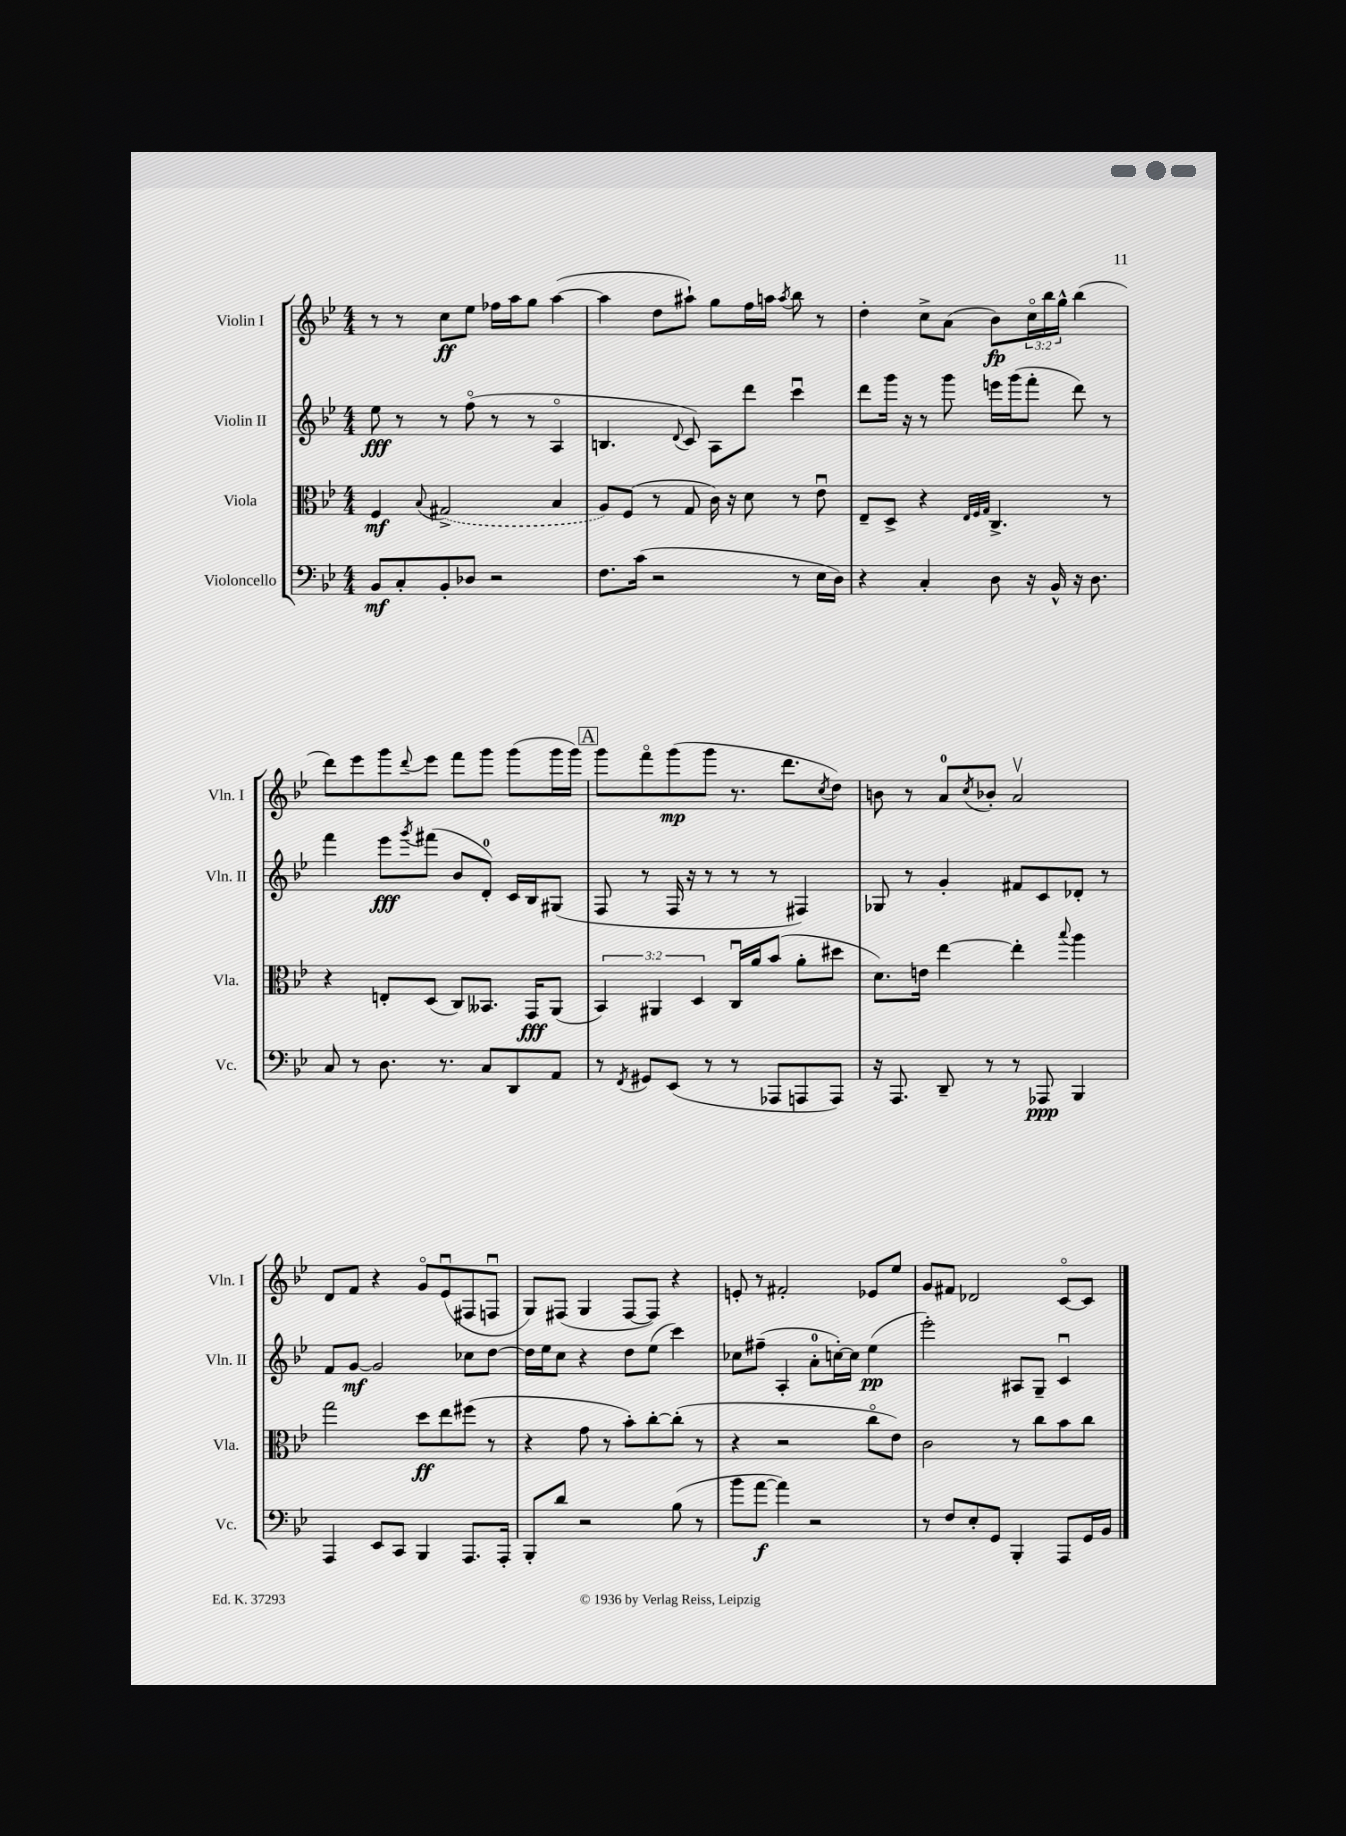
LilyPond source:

<<
\new StaffGroup <<
\new Staff = "s0" \with { instrumentName = "Violin I" shortInstrumentName = "Vln. I" } {
    \clef treble \key bes \major \numericTimeSignature \time 4/4 \override Staff.TupletNumber.text = #tuplet-number::calc-fraction-text
    r8 r8 c''8\ff ees''8 fes''16 a''16 g''8 a''4~( |
    a''4 d''8 ais''8-!) g''8 f''16 a''16 \acciaccatura { a''8 } bes''8 r8 |
    d''4-. c''8-> a'8( bes'8\fp) \tuplet 3/2 { c''16\flageolet bes''16 g''16-^ } bes''4( |
    d'''8) ees'''8 g'''8 \appoggiatura { d'''8 } ees'''8 f'''8 g'''8 g'''8( g'''16 g'''16) |
    \mark \markup { \box "A" } g'''8 f'''8\flageolet g'''8\mp( g'''8 r8. d'''8. \acciaccatura { c''8 } d''8) |
    b'8 r8 a'8-0 \acciaccatura { c''8 } bes'8-. a'2\upbow |
    d'8 f'8 r4 g'8\flageolet ees'8\downbow( fis8 f8\downbow |
    g8) fis8( g4 fis8~ fis8) r4 |
    e'8-. r8 fis'2-. ees'8 ees''8 |
    g'8 fis'8 des'2 c'8~\flageolet c'8 \bar "|." |
}
\new Staff = "s1" \with { instrumentName = "Violin II" shortInstrumentName = "Vln. II" } {
    \clef treble \key bes \major \numericTimeSignature \time 4/4
    ees''8\fff r8 r8 f''8\flageolet( r8 r8 a4\flageolet |
    b4. \appoggiatura { d'8 } c'8) a8 d'''8 c'''4\downbow |
    d'''8 g'''16 r16 r8 g'''8 e'''16 g'''16( f'''8-. d'''8) r8 |
    f'''4 ees'''8\fff \acciaccatura { g'''8 } fis'''8( bes'8 d'8-0-.) c'16 bes16 gis8( |
    \mark \markup { \box "A" } f8 r8 f16 r16 r8 r8 r8 fis4) |
    ges8 r8 g'4-. fis'8 c'8 des'8-. r8 |
    f'8 g'8~\mf g'2 ces''8 d''8~ |
    d''16 ees''16 c''8 r4 d''8 ees''8( c'''4) |
    ces''8 fis''8--( a4-. a'8-0-. c''16~-.) c''16 ees''4\pp( |
    ees'''2-.) ais8 g8-- c'4\downbow \bar "|." |
}
\new Staff = "s2" \with { instrumentName = "Viola" shortInstrumentName = "Vla." } {
    \clef alto \key bes \major \numericTimeSignature \time 4/4 \override Staff.TupletNumber.text = #tuplet-number::calc-fraction-text
    f4\mf \appoggiatura { bes8 } \once \slurDashed gis2->( bes4 |
    a8) f8( r8 g8 c'16) r16 d'8 r8 ees'8\downbow |
    ees8-- d8-> r4 \grace { ees32 f32 g32 } c4.-> r8 |
    r4 e8-. d8( c8) beses,8. g,16\fff a,8( |
    \mark \markup { \box "A" } \tuplet 3/2 { bes,4) ais,4 d4 } c16\downbow a'16 bes'8( a'8-. dis''8 |
    d'8.) e'16 ees''4~ ees''4-. \appoggiatura { bes''8 } a''4 |
    g''2 d''8\ff ees''8 fis''8( r8 |
    r4 g'8 r8 bes'8-.) c''8~-. c''8-.( r8 |
    r4 r2 c''8\flageolet ees'8) |
    c'2 r8 c''8 bes'8 c''8 \bar "|." |
}
\new Staff = "s3" \with { instrumentName = "Violoncello" shortInstrumentName = "Vc." } {
    \clef bass \key bes \major \numericTimeSignature \time 4/4
    bes,8\mf c8-. bes,8-. des8 r2 |
    f8. c'16( r2 r8 ees16 d16) |
    r4 c4-. d8 r16 bes,16-^ r16 d8. |
    c8 r8 d8. r8. c8 d,8 a,8 |
    \mark \markup { \box "A" } r8 \acciaccatura { f,8 } gis,8 ees,8( r8 r8 aes,,8 a,,8 a,,8) |
    r16 a,,8. d,8-- r8 r8 aes,,8\ppp bes,,4 |
    a,,4 ees,8 c,8 bes,,4 a,,8. a,,16-. |
    bes,,8-. d'8 r2 bes8( r8 |
    bes'8 a'8~\f a'4) r2 |
    r8 f8 ees8-. g,8 bes,,4-. a,,8 g,16 bes,16 \bar "|." |
}
>>
>>
\layout { \context { \Score \remove "Bar_number_engraver" } }
